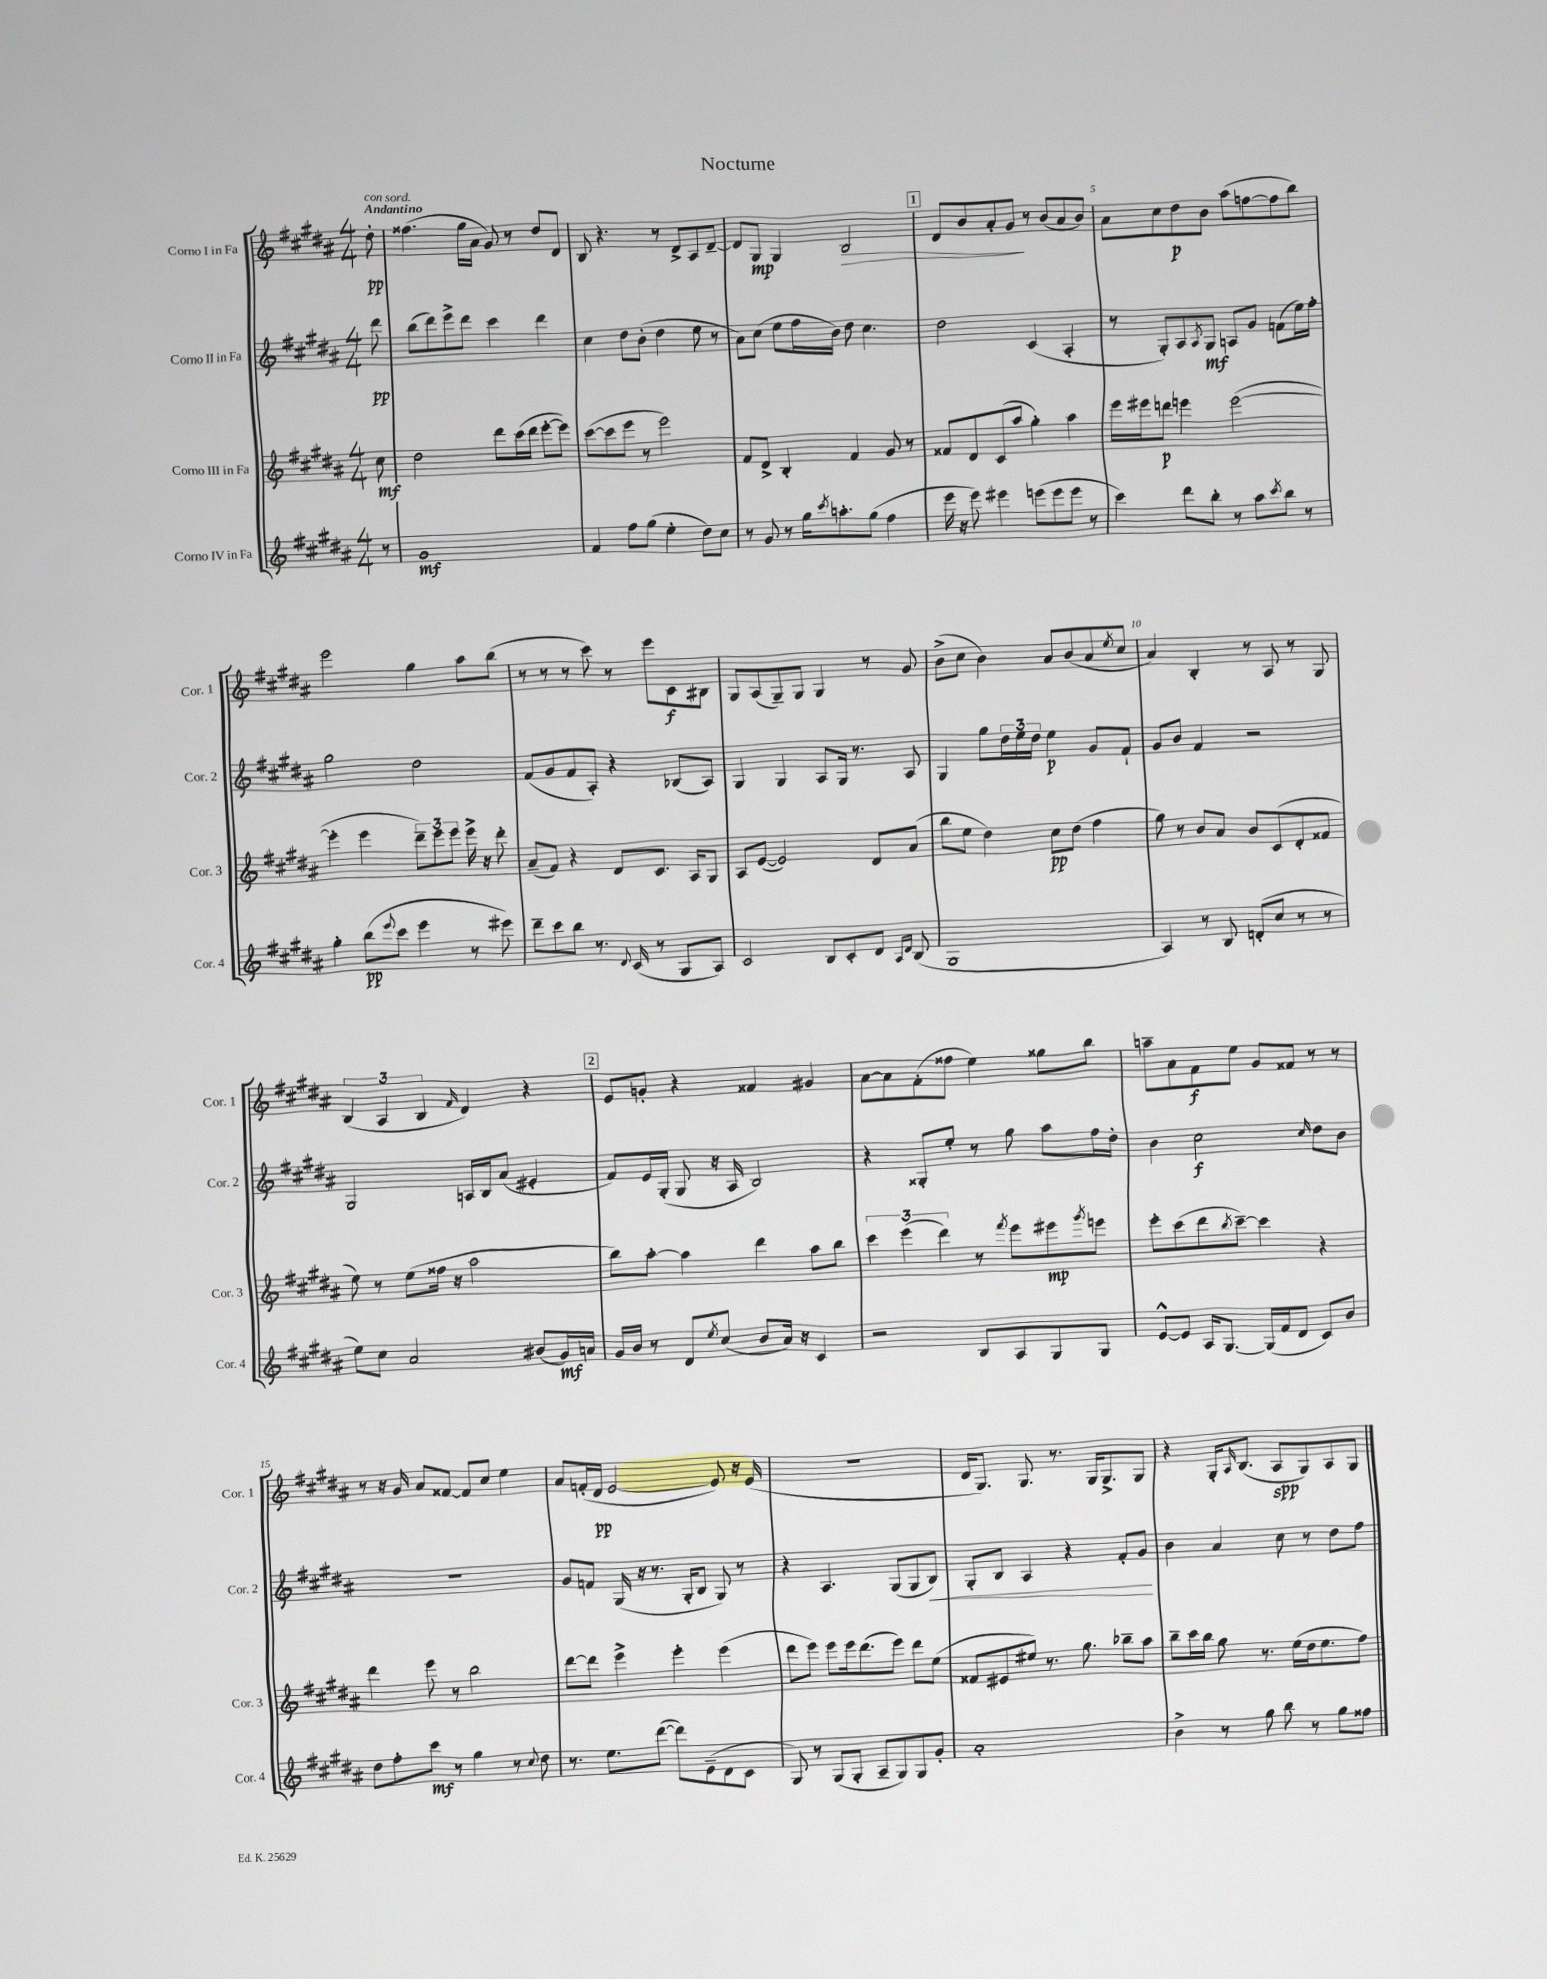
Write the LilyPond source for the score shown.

\header { title = "Nocturne" }
<<
\new StaffGroup <<
\new Staff = "s0" \with { instrumentName = "Corno I in Fa" shortInstrumentName = "Cor. 1" } {
    \clef treble \key b \major \numericTimeSignature \time 4/4 \partial 8 \tempo "Andantino"
    dis''8-.\pp^\markup { \italic "con sord." } |
    fisis''4.( gis''16 ais'16 gis'8) r8 dis''8 dis'8 |
    b8 r4. r8 dis'8-> ais8 dis'8~-- |
    dis'8 gis8\mp gis4 b2\> |
    \mark \markup { \box "1" } dis'8 b'8 ais'8-. gis'8\! r8 b'8( ais'8 b'8) |
    ais'8 cis''8 dis''8\p b'8 ais''8( f''8~ f''8 b''8) |
    e'''2 gis''4 ais''8 b''8( |
    r8 r8 r8 cis'''8) r8 e'''8 cis'8\f bis8 |
    gis8 ais8( gis8--) gis8 gis4 r8 gis'8 |
    b'8->( cis''8 b'4) ais'8 b'8( ais'8 \acciaccatura { e''8 } cis''8 |
    ais'4) b4-. r8 ais8 r8 gis8 |
    \tuplet 3/2 { b4( ais4 b4 } \grace { fis'16 } dis'4) r4 |
    \mark \markup { \box "2" } e'8 g'8-. r4 fisis'4 gis'4 |
    ais'8~ ais'8 fis'8-.( fisis''8 e''4) gisis''8 b''8 |
    a''8-- ais'8 fis'8\f e''8 gis'8 fisis'8 r8 r8 |
    r8 r16 gis'16 ais'8 fisis'8~ fisis'8 cis''8 e''4 |
    ais'8 f'16-.( dis'16\pp e'2~ e'8) r16 e'16( |
    R1 |
    dis'16 gis8.) gis8. r8. gis16 gis8.-> gis8 |
    r4 gis16-. \grace { ais16 } b8.( ais8\spp gis8) ais8 gis8 \bar "|." |
}
\new Staff = "s1" \with { instrumentName = "Corno II in Fa" shortInstrumentName = "Cor. 2" } {
    \clef treble \key b \major \numericTimeSignature \time 4/4 \partial 8
    dis'''8\pp |
    b''8( dis'''8) e'''8-> dis'''8 cis'''4 dis'''4 |
    cis''4 dis''8 b'8-.( dis''4 e''8 r8 |
    ais'8) cis''8( e''8 fis''16 b'16) dis''8 cis''4. |
    \mark \markup { \box "1" } dis''2 cis'4( ais4-. |
    r8 gis8-.) ais8 \acciaccatura { ais8 } gis8\mf a8 gis'8 f'8( e''16) fis''16-. |
    gis''2 dis''2 |
    fis'8( gis'8 fis'8 ais8-.) r4 bes8( ais8) |
    gis4 gis4 ais8 gis16 r8. ais8 |
    gis4 gis''8 \tuplet 3/2 { dis''16 e''16 dis''16 } e''4\p gis'8 fis'8-! |
    gis'8 b'8 fis'4 r2 |
    gis2 a16 b16 ais'8( eis'4-. |
    \mark \markup { \box "2" } fis'8) e'16 gis16-.( gis8 r16 ais16 b2) |
    r4 gisis8-. e''8-. r8 gis''8 ais''8 fis''16 dis''16-. |
    b'4 cis''2\f \grace { cis''16 } dis''8 b'8 |
    R1 |
    gis'8 f'8 gis16( r16 r8. gis16-. b8 gis8) r8 |
    r4 ais4. gis8( gis8 b8\<) |
    gis8-. b8 ais4 r4 fis'8-. gis'8\! |
    b'4 ais'4 cis''8 r8 dis''8 fis''8 \bar "|." |
}
\new Staff = "s2" \with { instrumentName = "Corno III in Fa" shortInstrumentName = "Cor. 3" } {
    \clef treble \key b \major \numericTimeSignature \time 4/4 \partial 8
    cis''8\mf |
    dis''2 dis'''8 cis'''16( dis'''16 e'''8~-. e'''8) |
    cis'''8~( cis'''8 e'''8 r8 e'''2) |
    fis'8 dis'8-> b4-. fis'4 gis'8 r8 |
    \mark \markup { \box "1" } fisis'8 dis'8 cis'8( ais''8 gis''4-.) ais''4 |
    e'''16 eis'''16 d'''8\p e'''4 e'''2~( |
    e'''4-. e'''4 \tuplet 3/2 { dis'''8--) e'''8 e'''8 } e'''16-> r16 dis'''8-. |
    ais'8--( fis'8) r4 dis'8 cis'8. ais16 gis8 |
    ais8 e'8~( e'2) dis'8 ais'8( |
    b''8 e''8 dis''4) cis''8\pp dis''8( fis''4 |
    gis''8) r8 b'8 ais'8 b'8 cis'8( dis'8-. fisis'8 |
    e''8) r8 e''8( fisis''16 r16 ais''2 |
    \mark \markup { \box "2" } b''8) ais''8~-. ais''4 dis'''4 ais''8 b''8 |
    \tuplet 3/2 { cis'''4 e'''4( dis'''4) } r8 \acciaccatura { fis'''8 } e'''8 eis'''8\mp \acciaccatura { gis'''8 } e'''8 |
    e'''8-. cis'''8( dis'''8 \acciaccatura { b''8 } cis'''8~--) cis'''4 r4 |
    dis'''4 e'''8 r8 b''2 |
    dis'''8~ dis'''8 e'''4-> e'''4-. e'''4( |
    dis'''8 e'''8) e'''8 e'''16 dis'''8.( e'''8) dis'''8 e''8( |
    fisis'8 eis'8 eis''8) r8. gis''8. bes''8-- ais''8 |
    b''8-- cis'''16 b''16 gis''8 r8. e''16( dis''16 e''8. fis''8) \bar "|." |
}
\new Staff = "s3" \with { instrumentName = "Corno IV in Fa" shortInstrumentName = "Cor. 4" } {
    \clef treble \key b \major \numericTimeSignature \time 4/4 \partial 8
    r8 |
    gis'1\mf |
    fis'4 fis''8 gis''8( e''4-. dis''8) cis''8 |
    r8 gis'8 r8 gis''16 \acciaccatura { cis'''8 } a''8.-. gis''8( fis''4 |
    \mark \markup { \box "1" } e'''16 r16 e'''8) eis'''4 e'''8( e'''8 e'''8 r8 |
    cis'''4) dis'''8 b''8-. r8 ais''8 \acciaccatura { cis'''8 } b''8 r8 |
    gis''4-. b''8\pp( \appoggiatura { e'''8 } cis'''8 e'''4 r8 eis'''8) |
    dis'''8-- cis'''8 b''8 r8. \appoggiatura { dis'8 } cis'16( r8 gis8 ais8) |
    cis'2 b8 cis'8-. dis'8 \grace { ais16 dis'16 } b8( |
    gis1 |
    ais4) r8 b8 d'8-.( cis''8 r8 r8 |
    e''8) cis''8 ais'2 bis'8( gis'16\mf) a'16 |
    \mark \markup { \box "2" } gis'16 b'16 r8 dis'8 \acciaccatura { e''8 } cis''8( b'8 ais'16) r16 cis'4 |
    r2 b8 ais8 gis8 gis8 |
    e'8~-^ e'8 ais16 gis8.~ gis16( fis'16 dis'8 cis'8) b'8 |
    dis''8 fis''8-. cis'''8\mf r8 gis''4 r8 \appoggiatura { cis''8 } dis''8 |
    r8. e''8. dis'''8~( dis'''8) e'8--( dis'8 cis'8 |
    gis8) r8 gis8( gis8-. ais8-- gis8) gis8 gis'8-. |
    ais'1-. |
    b'4-> r8 gis''8 b''8 r8 gis''8 fisis''8 \bar "|." |
}
>>
>>
\layout { \context { \Score \override BarNumber.break-visibility = ##(#f #t #t) barNumberVisibility = #(every-nth-bar-number-visible 5) } }
